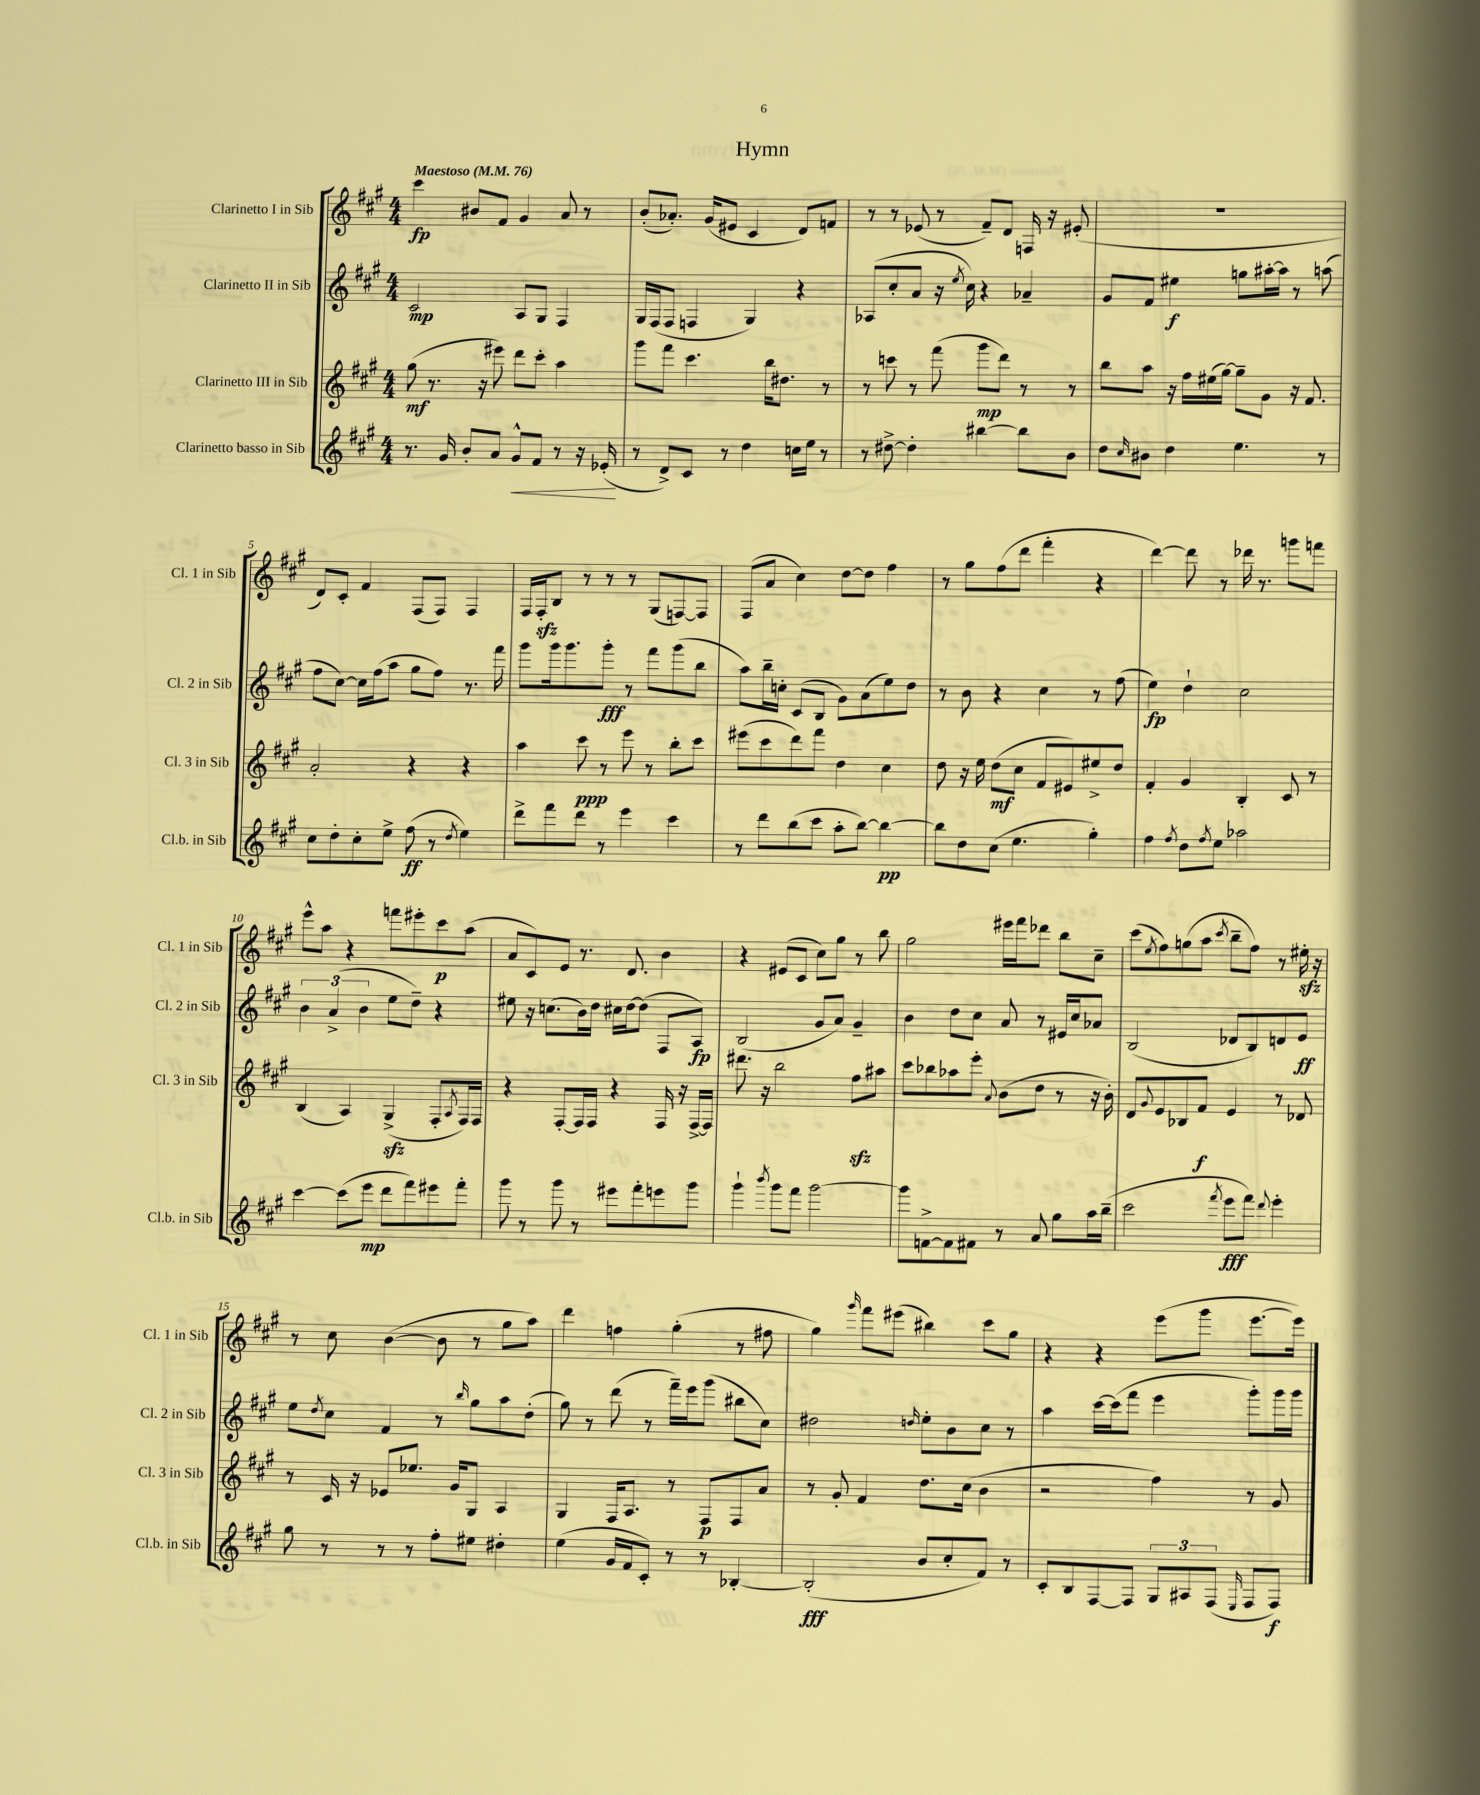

**kern	**dynam	**kern	**dynam	**kern	**dynam	**kern	**dynam
*part4	*part4	*part3	*part3	*part2	*part2	*part1	*part1
*staff4	*staff4	*staff3	*staff3	*staff2	*staff2	*staff1	*staff1
*I"Clarinetto basso in Sib	*	*I"Clarinetto III in Sib	*	*I"Clarinetto II in Sib	*	*I"Clarinetto I in Sib	*
*I'Cl.b. in Sib	*	*I'Cl. 3 in Sib	*	*I'Cl. 2 in Sib	*	*I'Cl. 1 in Sib	*
*clefG2	*	*clefG2	*	*clefG2	*	*clefG2	*
*k[f#c#g#]	*	*k[f#c#g#]	*	*k[f#c#g#]	*	*k[f#c#g#]	*
*M4/4	*	*M4/4	*	*M4/4	*	*M4/4	*
*MM76	*	*MM76	*	*MM76	*	*MM76	*
=1	=1	=1	=1	=1	=1	=1	=1
!	!	!	!	!	!	!LO:TX:a:B:t=Maestoso	!
8.r	.	(8gg#\	mf	2c#/	mp	4ccc#\	fp
.	.	8.r	.	.	.	.	.
16g#/	.	.	.	.	.	.	.
8b'/L	.	.	.	.	.	8b#X/L	.
.	.	16r	.	.	.	.	.
8a/J	.	8eee#X\)	.	.	.	8f#/J	.
!	!LO:HP:b	!	!	!	!	!	!
8g#^^/L	<	8ddd\L	.	8A/L	.	4g#/	.
8f#/J	.	8ccc#'\J	.	8G#/J	.	.	.
8r	.	4aa\	.	4F#/	.	8a/	.
16r	.	.	.	.	.	8r	.
(16e-X'/	.	.	.	.	.	.	.
.	[	.	.	.	.	.	.
=2	=2	=2	=2	=2	=2	=2	=2
8r	.	8ggg#\L	.	16G#/LL	.	(8b'/L	.
.	.	.	.	(16F#/J	.	.	.
8d^/L)	.	8fff#\J	.	8F#/J	.	8.a-X'/J)	.
8c#/J	.	4.ccc#\	.	4Fn/	.	.	.
.	.	.	.	.	.	(16g#/KL	.
8r	.	.	.	.	.	8e#X/J	.
4dd\	.	.	.	4G#/)	.	4c#/	.
.	.	16bb\KL	.	.	.	.	.
.	.	8.dd#X\J	.	.	.	.	.
16ccn\LL	.	.	.	4r	.	8d/L)	.
16ee\JJ	.	.	.	.	.	.	.
8r	.	8r	.	.	.	8fn/J	.
=3	=3	=3	=3	=3	=3	=3	=3
8r	.	8r	.	(8A-X/L	.	8r	.
[8dd#X^\	.	8cccn\	.	8cc#'/	.	8r	.
4dd#'\]	.	8r	.	8a/J	.	(8e-X/	.
.	.	(8fff#\	.	16r	.	8r	.
.	.	.	.	8qee/	.	.	.
.	.	.	.	16cc#\)	.	.	.
[4bb#X\	.	8ggg#\L	mp	4r	.	8f#~/L)	.
.	.	8ddd\J)	.	.	.	8d/J	.
8bb#\L]	.	8r	.	4a-X~/	.	16Fn/	.
.	.	.	.	.	.	16r	.
8b\J	.	8r	.	.	.	(8e#X'/	.
=4	=4	=4	=4	=4	=4	=4	=4
8dd\L	.	8bb\L	.	8g#/L	.	1r	.
16qqcc#/	.	.	.	.	.	.	.
8b#X\J	.	8aa\J	.	8f#/J	.	.	.
4dd\	.	16r	.	4ee#X\	f	.	.
.	.	16ff#\LL	.	.	.	.	.
.	.	(16ee#X\	.	.	.	.	.
.	.	[16gg#\JJ)	.	.	.	.	.
4.ee\	.	8gg#~\L]	.	8ggn\L	.	.	.
.	.	8g#\J	.	[16aa#X'\L	.	.	.
.	.	.	.	16aa#\JJ]	.	.	.
.	.	16r	.	8r	.	.	.
.	.	8.f#/	.	.	.	.	.
8r	.	.	.	(8aan\	.	.	.
!!LO:LB:g=z
=5	=5	=5	=5	=5	=5	=5	=5
8cc#\L	.	2a'/	.	8ff#\L	.	8d/L)	.
8dd'\	.	.	.	[8cc#\J)	.	8c#'/J	.
8cc#'\	.	.	.	16cc#\LL]	.	4f#/	.
.	.	.	.	(16ff#\J	.	.	.
8ee^\J	.	.	.	8aa\J	.	.	.
(8ff#\	ff	4r	.	8gg#\L	.	(8F#/L	.
8r	.	.	.	8ff#\J)	.	8F#/J)	.
8qdd/	.	.	.	.	.	.	.
4ee\)	.	4r	.	8.r	.	4F#/	.
.	.	.	.	16fff#\	.	.	.
=6	=6	=6	=6	=6	=6	=6	=6
8ddd^\L	.	4aa\	.	8ggg#\L	.	16F#/LL	.
.	.	.	.	.	.	16F#zz'/J	.
8fff#\	.	.	.	16ggg#\k	.	8B/J	.
.	.	.	.	8.ggg#\	.	.	.
8ddd\J	.	8ccc#\	ppp	.	.	8r	.
8r	.	8r	.	8ggg#'\J	fff	8r	.
4eee\	.	8eee\	.	8r	.	8r	.
.	.	8r	.	8fff#\L	.	(8G#/L	.
4ccc#\	.	8bb'\L	.	(8ggg#\	.	[8Fn/)	.
.	.	8ccc#\J	.	8bb\J	.	8F/J]	.
=7	=7	=7	=7	=7	=7	=7	=7
8r	.	(8eee#X\L	.	8aa\L)	.	(8F#/L	.
8ddd\L	.	8ccc#\	.	16bb~\L	.	8a/J	.
.	.	.	.	16ccn'\JJ	.	.	.
(8bb\	.	8ddd\)	.	(8c#/L	.	4cc#\)	.
8ccc#\J	.	8fff#\J	.	8B/J	.	.	.
8aa'\L	.	4dd\	.	8g#\L)	.	[8dd\L	.
[8bb\J)	.	.	.	(8a\	.	8dd\J]	.
4bb\_	pp	4cc#\	.	8ee\)	.	4ff#\	.
.	.	.	.	8dd\J	.	.	.
=8	=8	=8	=8	=8	=8	=8	=8
8bb\L]	.	8dd\	.	8r	.	8r	.
8dd\	.	16r	.	8b\	.	8gg#\L	.
.	.	16ee\	.	.	.	.	.
(8cc#\J	.	(8dd\L	mf	4r	.	(8ff#\	.
4.ee\	.	8cc#\J	.	.	.	8ddd\J	.
.	.	8f#/L	.	4cc#\	.	4fff#'\	.
.	.	8e#X/)	.	.	.	.	.
4gg#'\)	.	8ee#X^/	.	8r	.	4r	.
.	.	8dd/J	.	(8ff#\	.	.	.
=9	=9	=9	=9	=9	=9	=9	=9
4ff#\	.	4f#'/	.	4ee\)	fp	[4ddd\)	.
8qff#/	.	.	.	.	.	.	.
8dd\L	.	4g#/	.	4dd`\	.	8ddd\]	.
8qff#/	.	.	.	.	.	.	.
8ee\J	.	.	.	.	.	8r	.
2aa-X\	.	4B'/	.	2cc#\	.	16ddd-X\	.
.	.	.	.	.	.	8.r	.
.	.	8c#/	.	.	.	8gggn\L	.
.	.	8r	.	.	.	8fffn\J	.
!!LO:LB:g=z
=10	=10	=10	=10	=10	=10	=10	=10
[4ccc#\	.	(4B/	.	6b\	.	8eee^^\L	.
.	.	.	.	.	.	8aa\J	.
.	.	.	.	(6a^/	.	.	.
(8ccc#\L]	.	4A/)	.	.	.	4r	.
.	.	.	.	6b\	.	.	.
8eee\J	mp	.	.	.	.	.	.
8ddd\L	.	(4G#zz^/	.	8ee\L	.	8fffn\L	.
8fff#\)	.	.	.	8dd~\J)	.	8eee#X'\	.
8eee#X\	.	8F#'/L	.	4r	.	8ccc#\	p
.	.	8qA/	.	.	.	.	.
8fff#'\J	.	16F#/L)	.	.	.	(8aa\J	.
.	.	16F#/JJ	.	.	.	.	.
=11	=11	=11	=11	=11	=11	=11	=11
8ggg#\	.	4r	.	8ee#X\	.	8a/L	.
8r	.	.	.	16r	.	8c#/)	.
.	.	.	.	(8.ccn\L	.	.	.
8ggg#\	.	[8F#'/L	.	.	.	8e/J	.
8r	.	16F#/L]	.	16b\L)	.	8.r	.
.	.	16F#/JJ	.	16dd\JJ	.	.	.
8eee#X\L	.	4r	.	16cc#X\LL	.	.	.
.	.	.	.	[16dd\J	.	8.d/	.
8fff#'\	.	.	.	(8dd\J]	.	.	.
8eeen\	.	16F#/	.	8F#/L	.	4b\	.
.	.	16r	.	.	.	.	.
8ggg#\J	.	[16F#^/LL	.	8A/J)	fp	.	.
.	.	16F#/JJ]	.	.	.	.	.
=12	=12	=12	=12	=12	=12	=12	=12
4ggg#`\	.	8.ddd#X\	.	(2B/	.	4r	.
.	.	16r	.	.	.	.	.
8qbbb/	.	.	.	.	.	.	.
8ggg#\L	.	2bb\	.	.	.	(8e#X/L	.
8fff#\J	.	.	.	.	.	8c#/J	.
[2ggg#\	.	.	.	8g#/L	.	8cc#\L)	.
.	.	.	.	8a/J)	.	8gg#\J	.
.	.	8ff#zz\L	.	4g#~/	.	8r	.
.	.	8aa#X\J	.	.	.	8bb\	.
=13	=13	=13	=13	=13	=13	=13	=13
8ggg#\L]	.	8ccc#\L	.	4b\	.	2gg#\	.
[8fn^\	.	8bb-X\	.	.	.	.	.
8f\]	.	8aa-X\	.	8dd\L	.	.	.
8f#X\J	.	8eee'\J	.	8cc#\J	.	.	.
.	.	8qqa/	.	.	.	.	.
8r	.	(8b\L	.	8a/	.	16eee#X\LL	.
.	.	.	.	.	.	16fff#\J	.
8a/	.	8dd\J	.	8r	.	8ddd-X\J	.
8gg#\L	.	8r	.	16e#X/LL	.	8bb\L	.
.	.	.	.	16cc#/J	.	.	.
16aa\L	.	16r	.	8a-X/J	.	8cc#~\J	.
(16bb~\JJ	.	16b'\)	.	.	.	.	.
=14	=14	=14	=14	=14	=14	=14	=14
2ccc#\	.	8d/L	.	(2B/	.	(8ccc#\L	.
.	.	8qqg#/	.	.	.	8qee/	.
.	.	8e/	.	.	.	8ff#\)	.
.	.	8B-X/	.	.	.	(8ggn\	.
.	.	8f#/J	f	.	.	8aa\J	.
8qfff#/	.	.	.	.	.	8qccc#/	.
8eee\L	fff	4e/	.	8d-X/L	.	8bb~\L	.
8fff#\J)	.	.	.	8B/)	.	8ff#\J)	.
8qqddd/	.	.	.	.	.	.	.
4eee'\	.	8r	.	8dn/	.	8r	.
.	.	8d-X/	.	8e/J	ff	16ee#Xzz'\	.
.	.	.	.	.	.	16r	.
!!LO:LB:g=z
=15	=15	=15	=15	=15	=15	=15	=15
8gg#\	.	8r	.	8ee\L	.	8r	.
.	.	.	.	8qdd/	.	.	.
8r	.	16c#/	.	8cc#\J	.	8cc#\	.
.	.	16r	.	.	.	.	.
8r	.	8e-X/L	.	4f#/	.	([4b\	.
8r	.	8.ee-X/J	.	.	.	.	.
8ff#'\L	.	.	.	8r	.	8b\]	.
.	.	16g#/KL	.	.	.	.	.
.	.	.	.	16qqbb/	.	.	.
8ee#X\J	.	8G#/J	.	8gg#\L	.	8r	.
4dd#X'\	.	4A/	.	8aa\	.	8gg#\L	.
.	.	.	.	(8dd'\J	.	8aa\J)	.
=16	=16	=16	=16	=16	=16	=16	=16
(4ee\	.	4G#/	.	8gg#\)	.	4ddd\	.
.	.	.	.	8r	.	.	.
16g#/LL	.	16F#/KL	.	(8ddd\	.	4ffn\	.
16f#/J	.	8.A/J	.	.	.	.	.
8c#'/J)	.	.	.	8r	.	.	.
8r	.	8r	.	16fff#~\LL)	.	(4gg#'\	.
.	.	.	.	16eee\J	.	.	.
8r	.	8F#/L	p	(8ggg#\J	.	.	.
[4B-X'/	.	8F#/	.	8bb#X\L	.	8r	.
.	.	8a/J	.	8cc#\J)	.	8ff#X\	.
=17	=17	=17	=17	=17	=17	=17	=17
(2B-'/]	fff	8r	.	2dd#X\	.	4gg#\)	.
.	.	8g#'/	.	.	.	.	.
.	.	.	.	.	.	16qqggg#/	.
.	.	4f#/	.	.	.	8fff#\L	.
.	.	.	.	.	.	(8eee#X\J	.
.	.	.	.	16qqddn/	.	.	.
8b/L	.	8.dd\L	.	8ee'\L	.	4bb#X\)	.
8cc#'/	.	.	.	8b\	.	.	.
.	.	(16cc#\Jk	.	.	.	.	.
8f#/J)	.	4b\	.	8cc#\J	.	8ccc#\L	.
8r	.	.	.	8r	.	8gg#\J	.
=18	=18	=18	=18	=18	=18	=18	=18
8c#'/L	.	2r	.	4aa\	.	4r	.
8B/	.	.	.	.	.	.	.
[8F#/	.	.	.	[16ccc#\LL	.	4r	.
.	.	.	.	(16ccc#\J]	.	.	.
8F#/J]	.	.	.	8fff#\J	.	.	.
12G#/L	.	4ff#\)	.	4eee\	.	(8eee\L	.
12A#X/	.	.	.	.	.	.	.
.	.	.	.	.	.	8ggg#\J	.
(12F#/J	.	.	.	.	.	.	.
16qqE/	.	.	.	.	.	.	.
8F#/L	.	8r	.	8ggg#'\L)	.	[8.eee\L	.
8F#/J)	f	8g#/	.	16ggg#\L	.	.	.
.	.	.	.	16ggg#\JJ	.	16eee\Jk])	.
==	==	==	==	==	==	==	==
*-	*-	*-	*-	*-	*-	*-	*-
